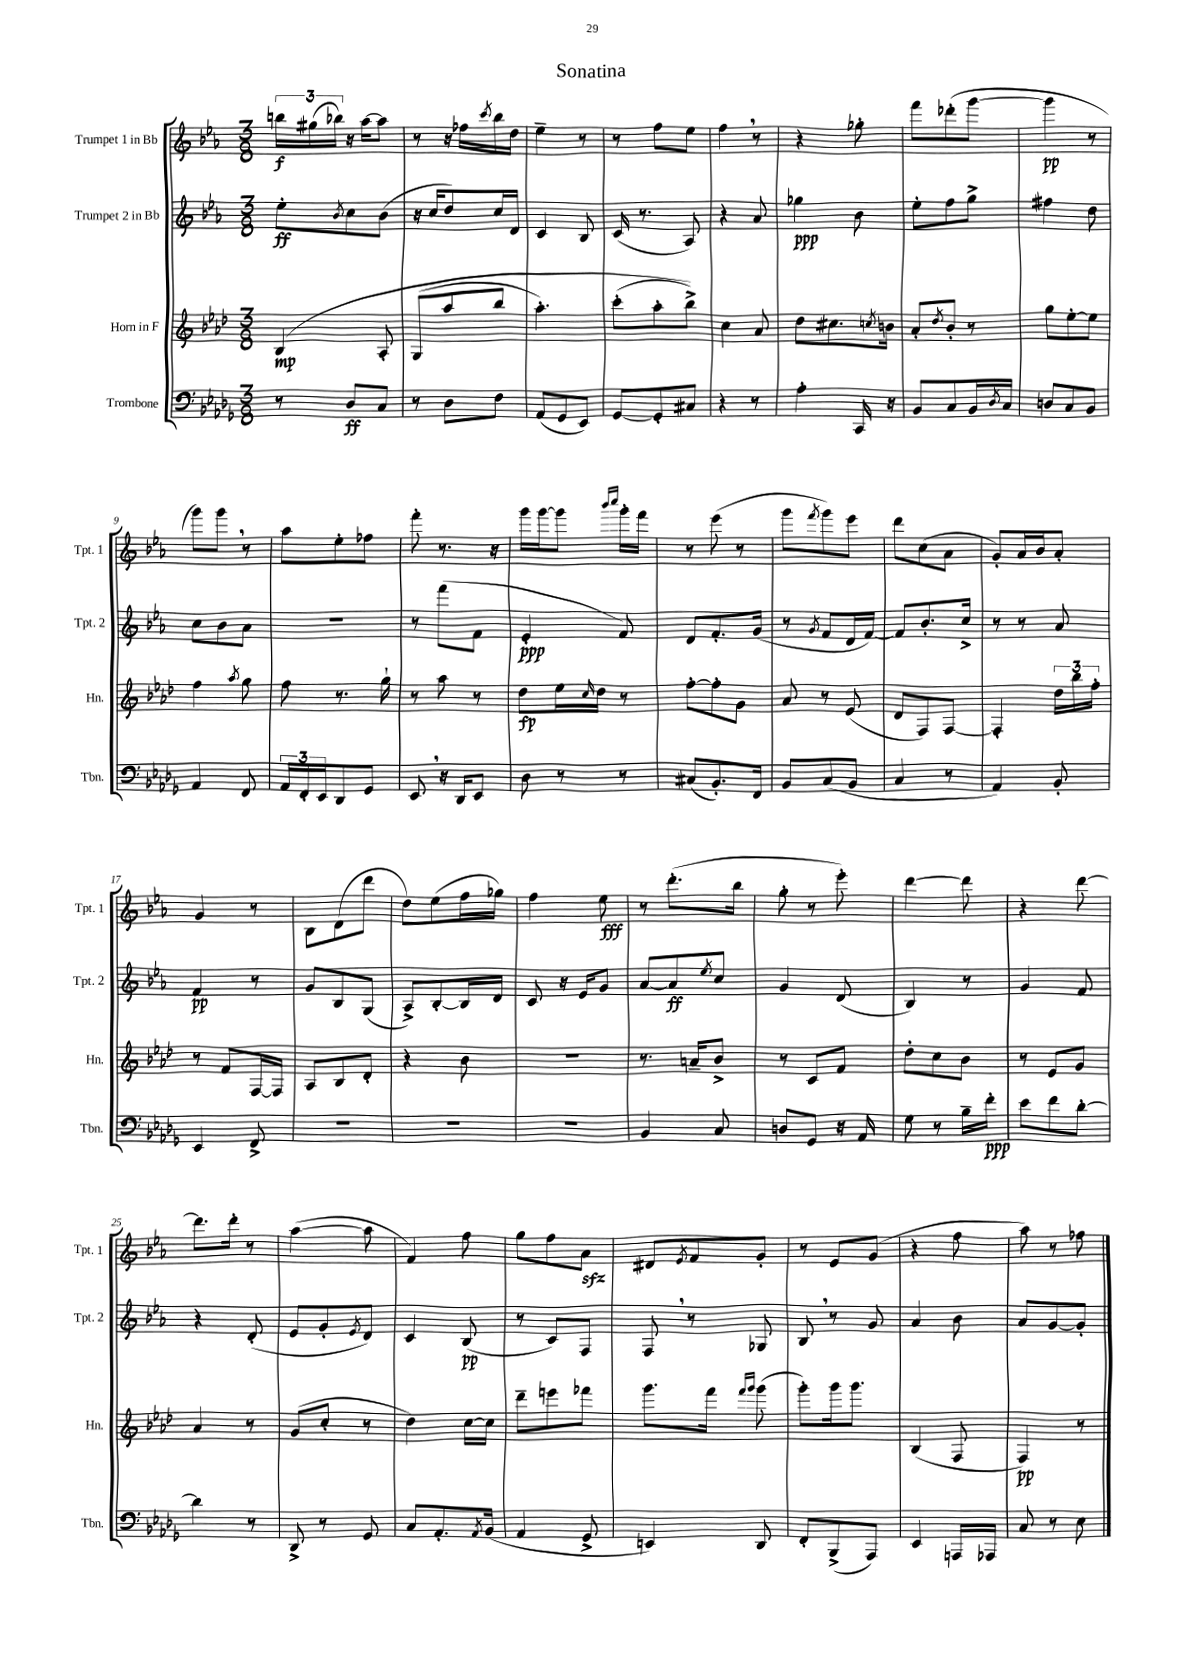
\header { title = "Sonatina" }
<<
\new StaffGroup <<
\new Staff = "s0" \with { instrumentName = "Trumpet 1 in Bb" shortInstrumentName = "Tpt. 1" } {
    \clef treble \key ees \major \numericTimeSignature \time 3/8
    \tuplet 3/2 { b''16\f gis''16( bes''16) } r16 aes''16~ aes''8 |
    r8 r16 fes''16 \acciaccatura { c'''8 } bes''16 d''16 |
    ees''4-- r8 |
    r8 f''8 ees''8 |
    f''4 \breathe r8 |
    r4 ges''8-. |
    f'''8 des'''8-.( g'''8~ |
    g'''4\pp r8 |
    g'''8) g'''8 \breathe r8 |
    aes''8 ees''8-. fes''8 |
    f'''8-. r8. r16 |
    g'''16 g'''16~ g'''8 \grace { bes'''16 c''''16 } g'''16-. f'''16 |
    r8 ees'''8( r8 |
    g'''8 \acciaccatura { f'''8 } g'''8) ees'''8 |
    d'''8 c''8( aes'8 |
    g'8-.) aes'16 bes'16 aes'8-. |
    g'4 r8 |
    bes8 d'8( d'''8 |
    d''8) ees''8( f''16 ges''16) |
    f''4 ees''8\fff |
    r8 d'''8.-.( bes''16 |
    g''8-. r8 ees'''8-.) |
    d'''4~ d'''8 |
    r4 d'''8~ |
    d'''8. d'''16-. r8 |
    aes''4~( aes''8 |
    f'4) f''8 |
    g''8 f''8 aes'8\sfz |
    dis'8 \acciaccatura { ees'8 } f'8 g'8-. |
    r8 ees'8 g'8( |
    r4 f''8 |
    aes''8) r8 fes''8 \bar "|." |
}
\new Staff = "s1" \with { instrumentName = "Trumpet 2 in Bb" shortInstrumentName = "Tpt. 2" } {
    \clef treble \key ees \major \numericTimeSignature \time 3/8
    ees''8-.\ff \acciaccatura { bes'8 } c''8 bes'8( |
    r16 c''16 d''8) c''16 d'16 |
    c'4 bes8 |
    c'16( r8. aes8) |
    r4 aes'8 |
    ges''4\ppp bes'8 |
    ees''8-. f''8 g''8-> |
    fis''4 d''8 |
    c''8 bes'8 aes'8 |
    R4. |
    r8 f'''8( f'8 |
    ees'4-.\ppp f'8) |
    d'8 f'8.-. g'16( |
    r8 \acciaccatura { g'8 } f'8 d'16 f'16~) |
    f'8 bes'8.-. c''16-> |
    r8 r8 aes'8 |
    f'4\pp r8 |
    g'8 bes8 g8( |
    aes8->) bes8~-. bes16 d'16 |
    c'8 r16 ees'16 g'8 |
    aes'8~ aes'8\ff \acciaccatura { ees''8 } c''8 |
    g'4 d'8( |
    bes4) r8 |
    g'4 f'8 |
    r4 d'8-.( |
    ees'8 g'8-. \acciaccatura { ees'8 } d'8) |
    c'4 bes8\pp( |
    r8 c'8) f8 |
    f8 \breathe r8 ges8 |
    bes8 \breathe r8 g'8 |
    aes'4 bes'8 |
    aes'8 g'8~ g'8-. \bar "|." |
}
\new Staff = "s2" \with { instrumentName = "Horn in F" shortInstrumentName = "Hn." } {
    \clef treble \key aes \major \numericTimeSignature \time 3/8
    bes4\mp\( aes8-. |
    g8( aes''8 bes''8 |
    aes''4.-.) |
    c'''8-.( aes''8-. bes''8->)\) |
    c''4 aes'8 |
    des''8 cis''8. \acciaccatura { c''8 } b'16 |
    aes'8-. \acciaccatura { des''8 } bes'8-. r8 |
    g''8 ees''8~-. ees''8 |
    f''4 \acciaccatura { aes''8 } g''8 |
    f''8 r8. g''16-! |
    r8 aes''8 r8 |
    des''8\fp ees''16 \grace { c''16 } des''16 r8 |
    f''8~-. f''8-. g'8 |
    aes'8 r8 ees'8( |
    des'8 f8) f8~ |
    f4-. \tuplet 3/2 { des''16 bes''16 f''16-. } |
    r8 f'8 f16~ f16 |
    aes8 bes8 des'8-. |
    r4 bes'8 |
    R4. |
    r8. a'16-- bes'8-> |
    r8 c'8 f'8 |
    des''8-. c''8 bes'8 |
    r8 ees'8 g'8 |
    aes'4 r8 |
    g'8( c''8-. r8 |
    des''4) c''16~ c''16 |
    des'''8-- e'''8 fes'''8 |
    g'''8. f'''16 \grace { f'''16 g'''16 } g'''8( |
    g'''8-.) g'''16 g'''8. |
    bes4( f8 |
    f4\pp) r8 \bar "|." |
}
\new Staff = "s3" \with { instrumentName = "Trombone" shortInstrumentName = "Tbn." } {
    \clef bass \key des \major \numericTimeSignature \time 3/8
    r8 des8\ff c8 |
    r8 des8 f8 |
    aes,8( ges,8 ees,8) |
    ges,8~ ges,8-. cis8 |
    r4 r8 |
    aes4-. c,16 r16 |
    bes,8 c8 bes,16 \acciaccatura { des8 } c16 |
    d8 c8 bes,8 |
    aes,4 f,8 |
    \tuplet 3/2 { aes,16 f,16-. ees,16 } des,8 ges,8 |
    ees,8 \breathe r16 des,16 ees,8 |
    des8 r8 r8 |
    cis8( bes,8.-.) f,16 |
    bes,8 c8( bes,8 |
    c4 r8 |
    aes,4) bes,8-. |
    ees,4 f,8-> |
    R4. |
    R4. |
    R4. |
    bes,4 c8 |
    d8 ges,8 r16 aes,16 |
    ges8 r8 bes16-- f'16-.\ppp |
    ees'8 f'8 des'8~-. |
    des'4 r8 |
    des,8-> r8 ges,8 |
    c8 aes,8.-. \acciaccatura { aes,8 } bes,16( |
    aes,4 ges,8-> |
    e,4) des,8 |
    f,8-. bes,,8->( aes,,8) |
    ees,4 a,,16 aes,,16 |
    c8 r8 ees8 \bar "|." |
}
>>
>>
